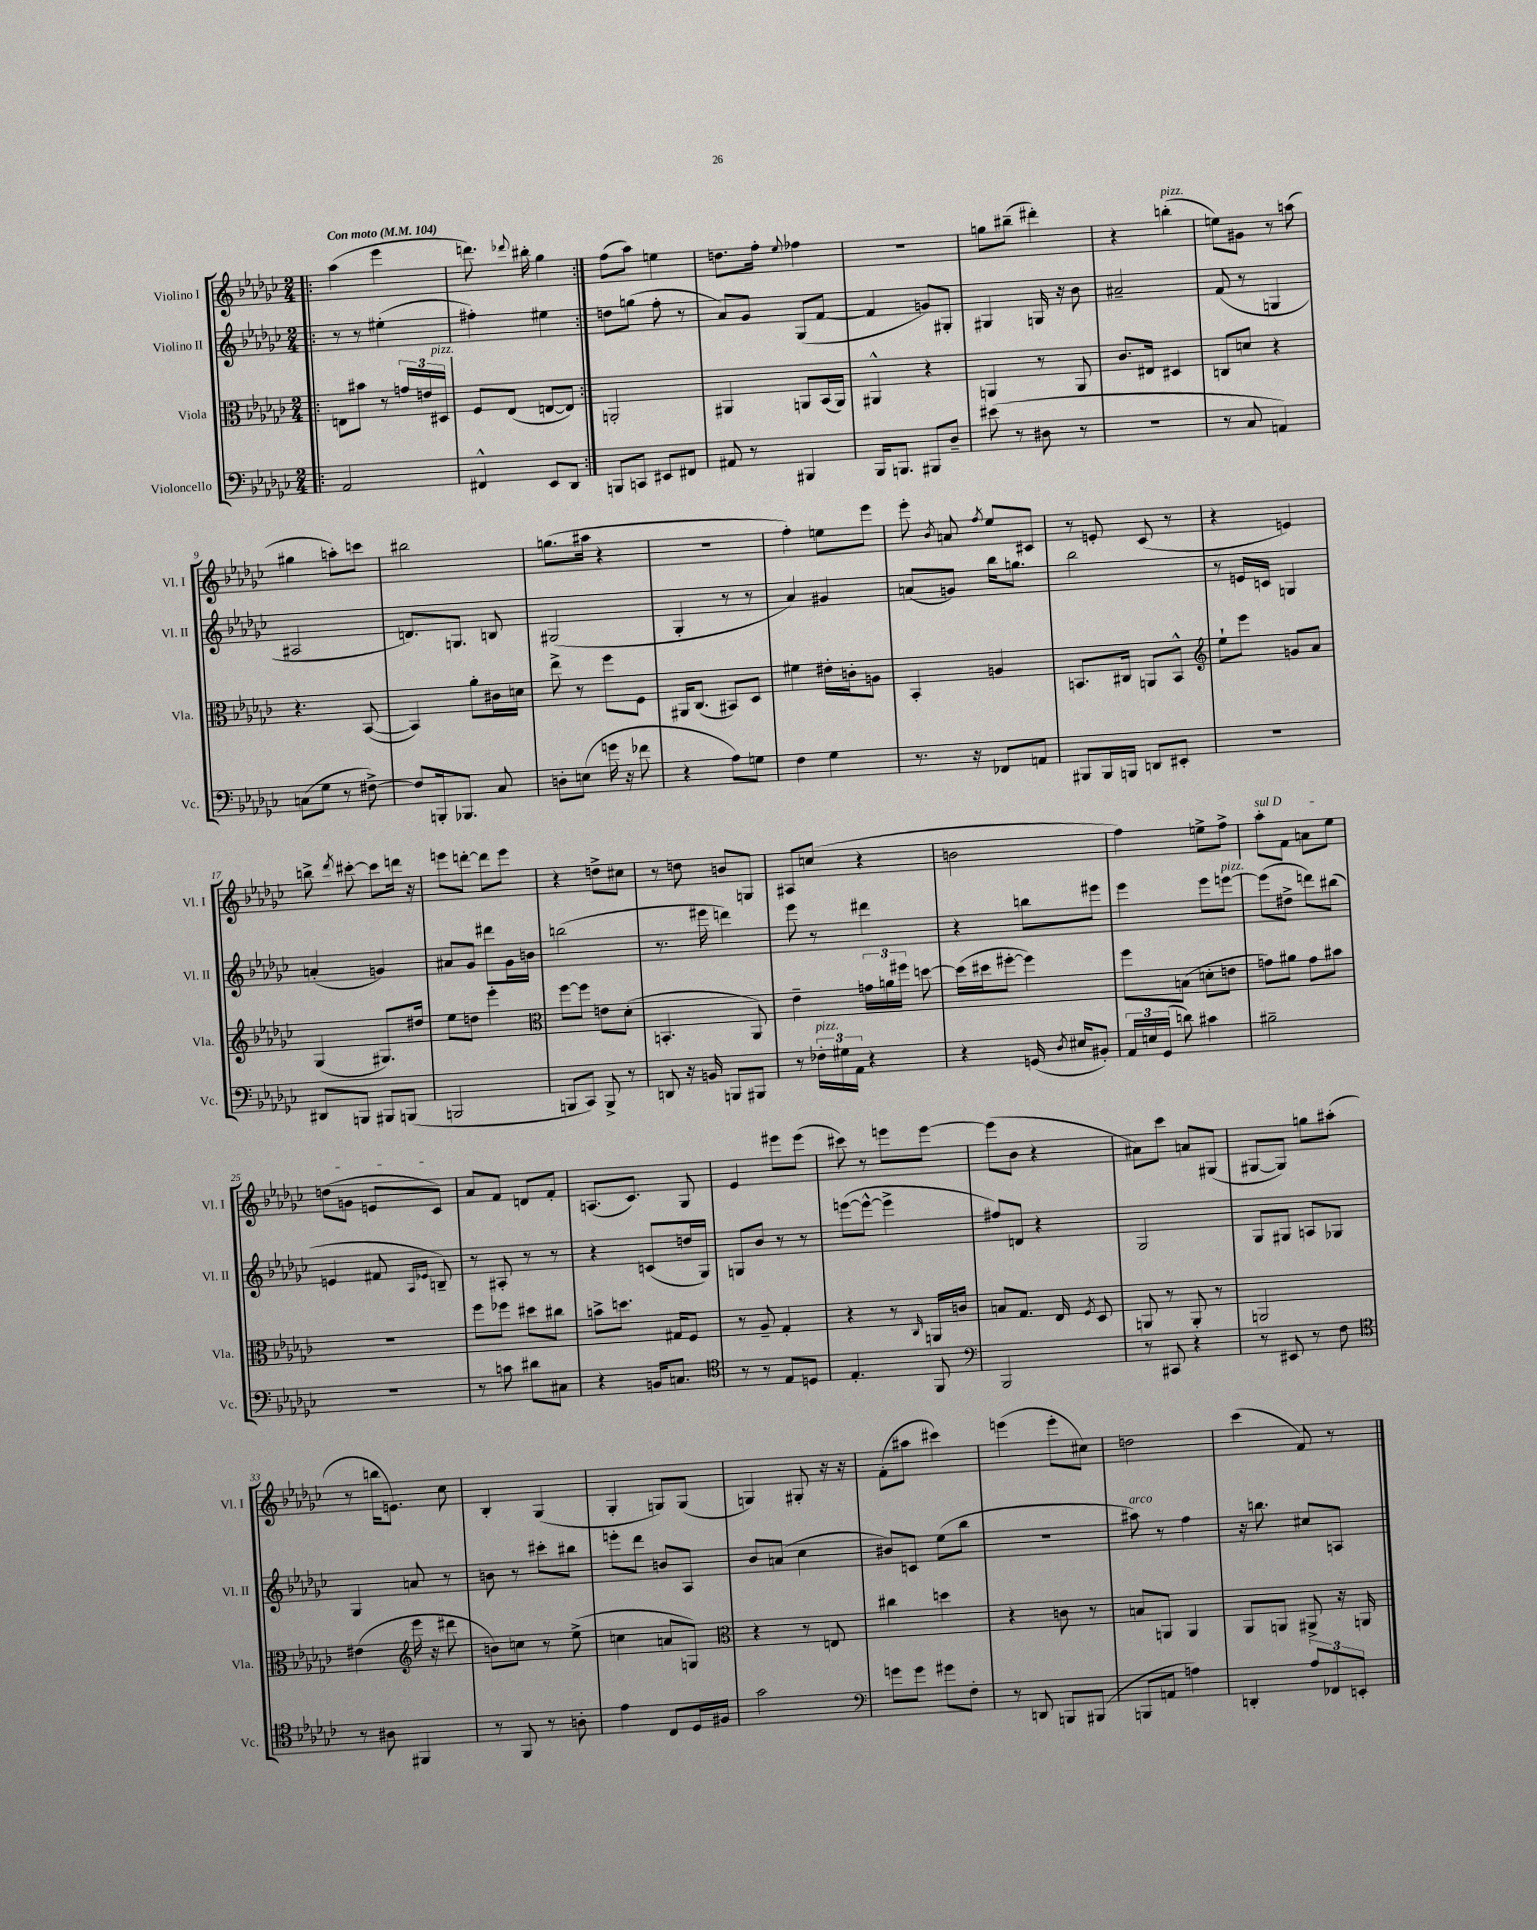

**kern	**kern	**kern	**kern
*staff4	*staff3	*staff2	*staff1
*clefF4	*clefC3	*clefG2	*clefG2
*k[b-e-a-d-g-c-]	*k[b-e-a-d-g-c-]	*k[b-e-a-d-g-c-]	*k[b-e-a-d-g-c-]
*M2/4	*M2/4	*M2/4	*M2/4
*MM104	*MM104	*MM104	*MM104
=!|:	=!|:	=!|:	=!|:
2AA-	8E	8r	(4aa-
.	8b#	8r	.
.	8r	(4ee#'	4eee-
.	24g	.	.
.	24e	.	.
.	24D#	.	.
=	=	=	=
4FF#^^	8F	4ff#')	8.ddd)
.	(8E-	.	.
.	.	.	8qqddd-
.	.	.	16bb#'
8EE-	[8E	4ee#	4gg-
8DD-	8E])	.	.
=:|!	=:|!	=:|!	=:|!
8BBB	2AA'	8dd	(8ff
8CC	.	(8gg	8aa-)
8EE#	.	8ff'	4ee
8FF#	.	8r	.
=	=	=	=
8AA#	4AA#	8a-)	8.dd
8r	.	8g-	.
.	.	.	16ff'
.	.	.	8qqee-
4BBB#	8AA	(8G-	4ff-
.	(16BB-	[8f	.
.	16AA)	.	.
=	=	=	=
16BBB-	4AA#^^	4f]	2r
8.BBB	.	.	.
8BBB#	4r	8g)	.
8D-~	.	8G#'	.
=	=	=	=
(8e#	4AA	4G#	8gg
8r	.	.	(8bb#~
8D#	8r	16G	4ddd#')
.	.	16r	.
8r	8AA	8b-	.
=	=	=	=
2r	8.c-	2a#~	4r
.	16E#	.	.
.	4D#	.	(4bb'
=	=	=	=
8r	8C	(8f	8ee)
8C-	8d	8r	8g#
4AA)	4r	4G	8r
.	.	.	(8aa
=	=	=	=
(8C	4.r	2A#	4gg#
8G-	.	.	.
8r	.	.	8aa')
[8F#^)	([8BB-	.	8ccc
=	=	=	=
8F#]	4BB-])	8.d)	2bb#
16BBB'	.	.	.
8.BBB-	.	8.G	.
.	8a-'	.	.
8C-	16c#	8B	.
.	16d	.	.
=	=	=	=
8D'	8ee-^	(2G#	(8.gg
(8E	8r	.	.
.	.	.	16aa#
16g	8ff	.	4r
16r	.	.	.
8f-	8F	.	.
=	=	=	=
4r	16AA#	4G-'	2r
.	(8.C-	.	.
8A-)	8BB#)	8r	.
8G	8D-	8r	.
=	=	=	=
4F	4f#	4a-)	4ff')
4G-	16e#'	4g#	8ee
.	16c'	.	.
.	8A	.	8eee-
=	=	=	=
8.r	4BB-'	(8a	8eee-'
.	.	.	8qb-
.	.	8g)	8a
16r	.	.	.
.	.	.	8qff
8FF-	4A	16bb-	8ee-
.	.	8.gg	.
8AA	.	.	8c#
=	=	=	=
8BBB#	8.BB	2bb-	8r
16BBB#	.	.	8e'
16BBB	16C#	.	.
8DD	8AA	.	(8c-
8EE#'	8BB^^	.	8r
=	=	=	=
*	*clefG2	*	*
2r	8ee-`	8r	4r
.	8eee-	16e	.
.	.	16c	.
.	8g	4G	4e)
.	8a-	.	.
=	=	=	=
8DD#	(4G-	(4a'	8bb^
.	.	.	8qddd-
8BBB	.	.	[8ccc#'
8BBB#	8.G#)	4g)	8ccc#]
(8BBB	.	.	16ddd
.	16dd#	.	16r
=	=	=	=
2BBB	8ee-	8a#	8eee
.	8dd	8g-	[8ddd'
.	4eee-'	8ddd#	8ddd]
.	.	16g-	8eee
.	.	16b	.
=	=	=	=
*	*clefC3	*	*
8BBB	[8ff	(2bb	4r
8CC-)	8ff]	.	.
8BBB^	8e	.	8dd^
8r	(8d-'	.	8cc#
=	=	=	=
8DD	4.BB'	8.r	8r
16r	.	.	8dd
16BB	.	16eee#	.
8BBB	.	4ddd)	8b
8BBB#	8AA-)	.	8G
=	=	=	=
8r	4e-~	8eee-	8A#
24F-'	.	8r	(8cc
24G#	.	.	.
24AA-	.	.	.
4r	24g	4ddd#	4r
.	24a	.	.
.	24ff#	.	.
.	[8dd	.	.
=	=	=	=
4r	(16dd]	4r	2b
.	16dd#	.	.
.	[8ff#'	.	.
(16GG	4ff#])	8bb	.
8qD-	.	.	.
16E#	.	.	.
8BB#')	.	8eee#	.
=	=	=	=
24AA-	8ff	4eee-	4ff)
24E	.	.	.
(24GG-	.	.	.
8d)	(8B	.	.
4c#	8d'	8eee-	8ee^
.	8e	[8eee	8ff^
=	=	=	=
2B#~	8g)	(8eee]	8aa-'
.	8a#	8dd#^	8f
.	8g	8ddd)	8a
.	8b#	(8bb#	8ee-
=	=	=	=
2r	2r	4e	(8dd
.	.	.	8g
.	.	8f#	8e
.	.	16qqA-	.
.	.	16qqe-	.
.	.	8B~)	8c-)
=	=	=	=
8r	8ff	8r	8a-
8c	8ff-	8A#'	8f
8d#	8dd#	8r	8d
8C#	8cc#	8r	8f'
=	=	=	=
4r	8b^	4r	(8.A
.	8.dd	.	.
.	.	.	8.c-)
16BB	.	(8c	.
8.C	16G#	.	.
.	8F	16dd	8G-
.	.	16G-)	.
=	=	=	=
*clefC4	*	*	*
8r	8r	8G	4e-
8r	8A-~	8b-	.
8E-	4G-'	8r	8eee#
8D	.	8r	(8eee#
=	=	=	=
4.E-'	4r	([8eee	8ccc#)
.	.	8eee^^_	8r
.	8r	4eee^]	8eee
.	16qqC-	.	.
8FF	16AA	.	[8eee
.	16c	.	.
=	=	=	=
*clefF4	*	*	*
2BBB-	8B	8ff#)	(8eee]
.	8.G-	8d	8b-
.	.	4r	4r
.	16E-	.	.
.	8qF	.	.
.	8D-	.	.
=	=	=	=
8r	8AA	2G-	8a#)
8CC#	8r	.	8ccc-
4r	8AA'	.	8a
.	8r	.	(8G#
=	=	=	=
8r	2AA	8G-	[8G#
8EE#	.	8G#	8G#])
8r	.	8A	8gg
8F	.	8G-	(8aa#'
=	=	=	=
*clefC4	*	*	*
8r	(4e#	4G-	8r
8A#	.	.	16bb
.	.	.	8.e)
*	*clefG2	*	*
4FF#	16eee-	8a	.
.	16r	.	.
.	8ddd#	8r	8cc-
=	=	=	=
8r	8b)	8b	4B-'
8FF	8cc	8r	.
8r	8r	8ccc#'	(4G-
8A'	(8ee-^	8bb#	.
=	=	=	=
4e-	4cc	8eee'	4G-'
.	.	8ddd-	.
8C-	8a	8b	8G)
16D-	8G)	8A-	(8G
16F#	.	.	.
=	=	=	=
*	*clefC3	*	*
2g-	4r	8b-	4G)
.	.	(8a	.
.	8r	4cc-	8G#'
.	8E	.	16r
.	.	.	16r
=	=	=	=
*clefF4	*	*	*
8g	4cc#	8b#)	(8f'
8g	.	8c	8aa#
8g#	4dd	(8ee-	4ccc#)
8F'	.	8bb-	.
=	=	=	=
8r	4r	2r	(4eee
8DD	.	.	.
8BBB	8c	.	8eee'
(8BBB#	8r	.	8cc#)
=	=	=	=
8BBB	8B	8aa#)	2dd
8AA	8AA	8r	.
4A)	4AA	4ff	.
=	=	=	=
4DD'	8AA-	16r	(4ccc-
.	.	8.bb	.
.	8AA	.	.
12A-	8AA#^	8cc#	8f)
12FF-	.	.	.
.	16r	8A	8r
12EE'	.	.	.
.	16AA	.	.
==	==	==	==
*-	*-	*-	*-
